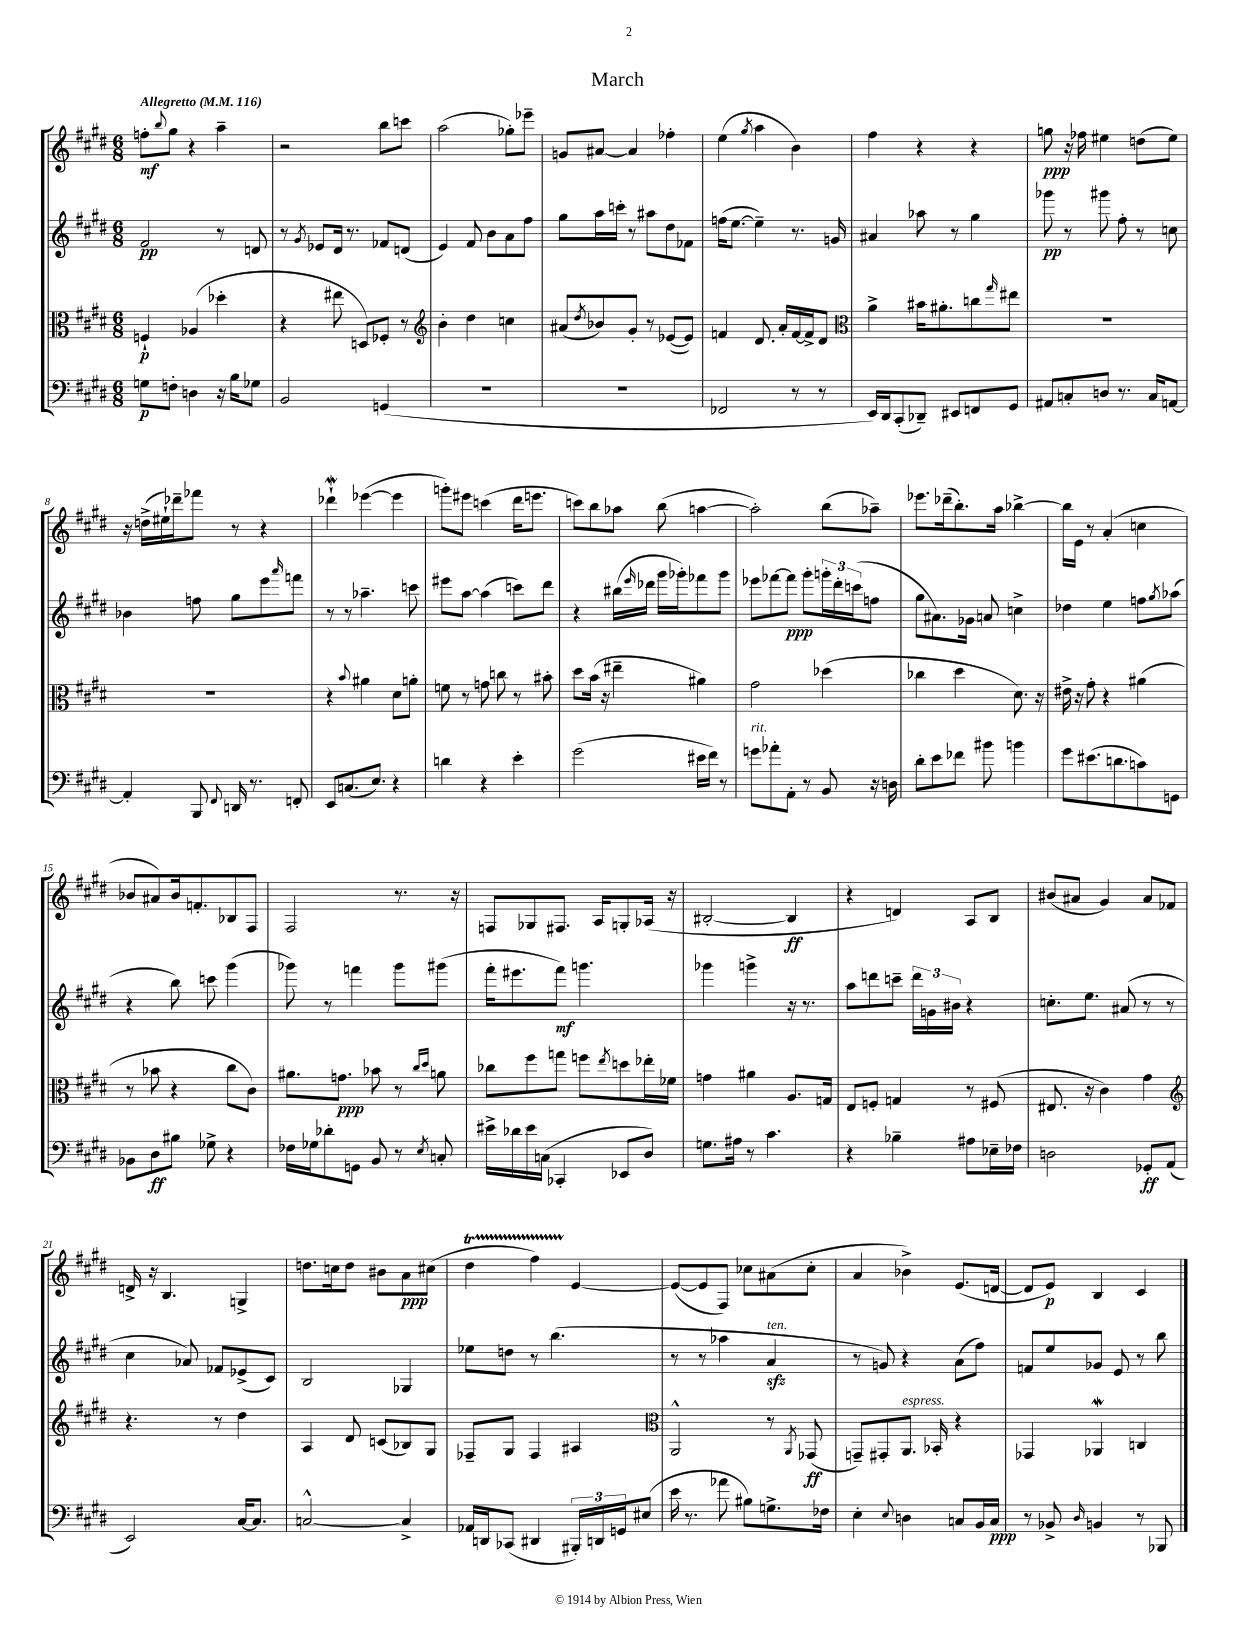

**kern	**kern	**kern	**kern
*staff4	*staff3	*staff2	*staff1
*clefF4	*clefC3	*clefG2	*clefG2
*k[f#c#g#d#]	*k[f#c#g#d#]	*k[f#c#g#d#]	*k[f#c#g#d#]
*M6/8	*M6/8	*M6/8	*M6/8
*MM116	*MM116	*MM116	*MM116
8G\L	4F`/	2f#/	8ff'\L
.	.	.	8qqbb/
8F'\J	.	.	8gg#\J
4D\	(4A-/	.	4r
16r	4dd-'\	8r	4aa~\
16B\LK	.	.	.
8G-\J	.	8d/	.
=	=	=	=
2BB/	4r	8r	2r
.	.	8qg#/	.
.	.	8e-/L	.
.	8ee#\	16d#/Jk	.
.	.	8.r	.
.	8D/L)	.	.
(4GG/	8F-'/J	8f-/L	8bb\L
.	8r	(8d/J	8ccc\J
=	=	=	=
*	*clefG2	*	*
2.r	4b'\	4e/)	(2aa\
.	4dd#\	8f#/	.
.	.	8b\L	.
.	4cc\	8a\	8gg-'\L)
.	.	8ff#\J	8eee-~\J
=	=	=	=
2.r	(8a#/L	8gg#\L	8g/L
.	8qdd#/	.	.
.	8b-/)	16aa\L	[8a#/J
.	.	16ccc'\JJ	.
.	8g#'/J	8r	4a#/]
.	8r	8aa#\L	.
.	([8e-/L	8dd#\	4ff-'\
.	8e-/]J)	8f-\J	.
=	=	=	=
2FF-/	4f/	(16ff\LK	(4ee\
.	.	[8.ee\J	.
.	.	.	8qgg#/
.	8.d#/	4ee~\])	4aa\
.	16a'/LL	.	.
8r	[16f/	8.r	4b\)
.	16f^/]J	.	.
8r	8d#/J	.	.
.	.	16g/	.
=	=	=	=
*	*clefC3	*	*
16EE/LL)	4a^\	4a#/	4ff#\
16DD#/J	.	.	.
(8CC#'/	.	.	.
8DD-~/J)	16b#\LK	8aa-\	4r
.	8.a#'\	.	.
8EE#/L	.	8r	.
8FF/	8cc\	4gg#\	4r
.	16qqgg#/	.	.
8GG#/J	8ee#\J	.	.
=	=	=	=
8AA#/L	2.r	8ggg-\	8gg\
8C'/	.	8r	16r
.	.	.	16ff-\
8D/J	.	8ggg#\	4ee#\
8.r	.	8ff#'\	.
.	.	8r	(8dd\L
16C/LK	.	.	.
[8AA/J	.	8cc\	8ee#\J)
=	=	=	=
4AA'/]	2.r	4b-\	16r
.	.	.	(16dd^\LL
.	.	.	16ee#`\)
.	.	.	16ddd-~\J
8BBB/	.	8ff\	8fff-\J
8qqFF#/	.	.	.
16DD/	.	8gg#\L	8r
8.r	.	.	.
.	.	8eee\	4r
.	.	16qqaaa/	.
8FF'/	.	8fff\J	.
=	=	=	=
8EE/L	4r	8r	4ddd-`\
(8.C/	.	8r	.
.	8qqb/	.	.
.	4a#\	4.aa-~\	([4eee-\
8.E/J)	.	.	.
4r	8d#\L	.	4eee-\]
.	8a'\J	8ccc\	.
=	=	=	=
4d\	8f\	8eee#\L	8ggg'\L)
.	8r	[8aa\J	8eee#\J
4r	8g\	(4aa\]	(4ccc\
.	8cc\	.	.
4e'\	8r	8ccc\L)	16ddd#\LK
.	.	.	8.eee\J
.	8b#'\	8ddd#\J	.
=	=	=	=
(2g#\	8dd#\L	4r	8ccc\L)
.	(16b\Jk	.	8bb\
.	16r	.	.
.	4ee#~\	(16bb#\LL	8aa-\J
.	.	16qqeee/	.
.	.	16ddd-\JJ	.
.	.	16ggg#\LL	(8bb\
.	.	16ggg-'\J)	.
16e#\LL	4a#\)	8fff-\	[4aa\
16f#\JJ)	.	.	.
8r	.	8ggg-\J	.
=	=	=	=
8g\L	2g#\	8eee-\L	2aa'\])
8a-'\	.	[8fff-\	.
8AA'\J	.	8fff-\]J	.
8r	.	8ggg#'\L	.
8BB/	(4dd-\	24ggg'\L	(8bb\L
.	.	24ddd#'\	.
.	.	(24ccc\J	.
16r	.	8ff\J	8aa-~\J)
16D\	.	.	.
=	=	=	=
8d#'\L	4cc-\	8gg#\L	8.eee-\L
8e\	.	8.a#\)	.
.	.	.	(16ddd-~\k
8f-\J	4dd#\	.	8.bb'\)
.	.	16g-\Jk	.
8b#\	.	8a/	.
.	.	.	16aa\Jk
4b\	8.d#\)	4cc^\	[4bb-^\
.	16r	.	.
=	=	=	=
8g#\L	16e#^\	4dd-\	16bb-\]LL
.	16r	.	16e\JJ
(8.e#\	8g#'\	.	8r
.	4r	4ee\	(4a'/
8.d\	.	.	.
8c\)	(4a#\	8ff\L	4cc\
.	.	8qgg#/	.
8GG\J	.	(8aa-\J	.
=	=	=	=
8BB-\L	8r	4r	8b-/L
8D#\	8b-\	.	8a#/)
8B#\J	4r	8bb\)	16b-/k
.	.	.	8.f'/
8G-^\	.	8ccc\	.
4r	8cc#\L	(4ggg#\	8B-/
.	8c#\J)	.	8F#/J
=	=	=	=
16F-\LL	8.a#\L	8ggg-\)	2F#/
16G-\J	.	.	.
8d-'\	.	8r	.
.	8.g\J	.	.
8GG\J	.	4fff\	.
8BB/	8b-\	.	.
8r	8r	8ggg-\L	8.r
.	16qqcc#/LL	.	.
8qE/	16qqdd#/JJ	.	.
8C'/	8a\	(8ggg#\J	.
.	.	.	16r
=	=	=	=
16e#^\LL	8cc-\L	16fff#'\LK	8F/L
16d-\	.	8.eee#\	.
16e#\	8ff#\	.	8G-/
(16C\JJ	.	.	.
4CC-'/	8gg\J	8fff#\J)	8.F#/J
.	8ff\L	4.ggg\	.
.	.	.	16A/LK
.	8qee/	.	.
8EE-/L	8dd\	.	8G'/
8D#/J)	16ee-'\L	.	(16A-/Jk
.	16f-\JJ	.	16r
=	=	=	=
8.G\L	4g\	4ggg-\	[2B#'/
16A#\Jk	.	.	.
8r	4a#\	4ggg^\	.
4.c#\	.	.	.
.	8.A/L	16r	4B#/]
.	.	8.r	.
.	16G/Jk	.	.
=	=	=	=
4r	8E/L	8aa\L	4r
.	8F'/J	8ddd\	.
4B-~\	4G/	8ccc~\J	4d/)
.	.	24ddd\LL	.
.	.	24g\	.
.	.	24b#\JJ	.
8A#\L	8r	4r	8A/L
16E-~\L	(8F#/	.	8B/J
16F-\JJ	.	.	.
=	=	=	=
2D\	8.E#/	8.cc'\L	(8b#/L
.	.	.	8a#/J
.	16r	8.ee\J	.
.	4c#\)	.	4g#/)
.	.	(8a#/	.
8GG-'/L	4g#\	8r	8a#/L
(8AA/J	.	8r	8f-/J
=	=	=	=
*	*clefG2	*	*
2EE/)	4.r	4cc#\	16d^/
.	.	.	16r
.	.	.	4.B/
.	.	8a-/)	.
.	8r	8f-/L	.
[16C#/LK	4dd#\	(8e-^/	4G^/
8.C#/]J	.	.	.
.	.	8c#/J)	.
=	=	=	=
[2C^^/	4A/	2B/	8.dd\L
.	.	.	16cc\k
.	8d#/	.	8dd\J
.	(8c/L	.	8b#\L
4C^/]	8B-/)	4G-/	8a\
.	8G#/J	.	(8cc#\J
=	=	=	=
16AA-/LL	8F-~/L	8ee-\L	4dd#\
16DD/J	.	.	.
(8CC-/J	8G#/J	8dd\J	.
4DD#/	4F-/	8r	4ff#\)
.	.	(4.bb\	.
24BBB#'/LL)	4A#/	.	[4e/
24DD/	.	.	.
24GG/J	.	.	.
(8E#/J	.	.	.
=	=	=	=
*	*clefC3	*	*
16e\	2AA^^/	8r	(8e/_L
8.r	.	.	.
.	.	8r	8e/]
8a-\	.	4aa-\	8F#/J)
8B#\L)	.	.	8cc-\L
8.G^\	8r	4a/	(8a#\
.	8qAA/	.	.
.	(8GG-/	.	8cc-'\J
16F-\Jk	.	.	.
=	=	=	=
4E'\	8GG~/L)	8r	4a/
.	8GG#'/	8g/)	.
8qqE/	.	.	.
4D\	8.AA/J	4r	4b-^\)
.	16BB-'/	.	.
8C/L	4r	(8a\L	(8.e/L
16BB/L	.	8ff#\J)	.
16C/JJ	.	.	[16d/Jk
=	=	=	=
8r	4GG-/	8f/L	8d/]L
8BB-^/	.	8ee/	8e/J)
16qqD#/	.	.	.
4BB/	4AA-/	8g-/J	4B/
.	.	8e/	.
8r	4C/	8r	4c#/
8BBB-/	.	8bb\	.
==	==	==	==
*-	*-	*-	*-
